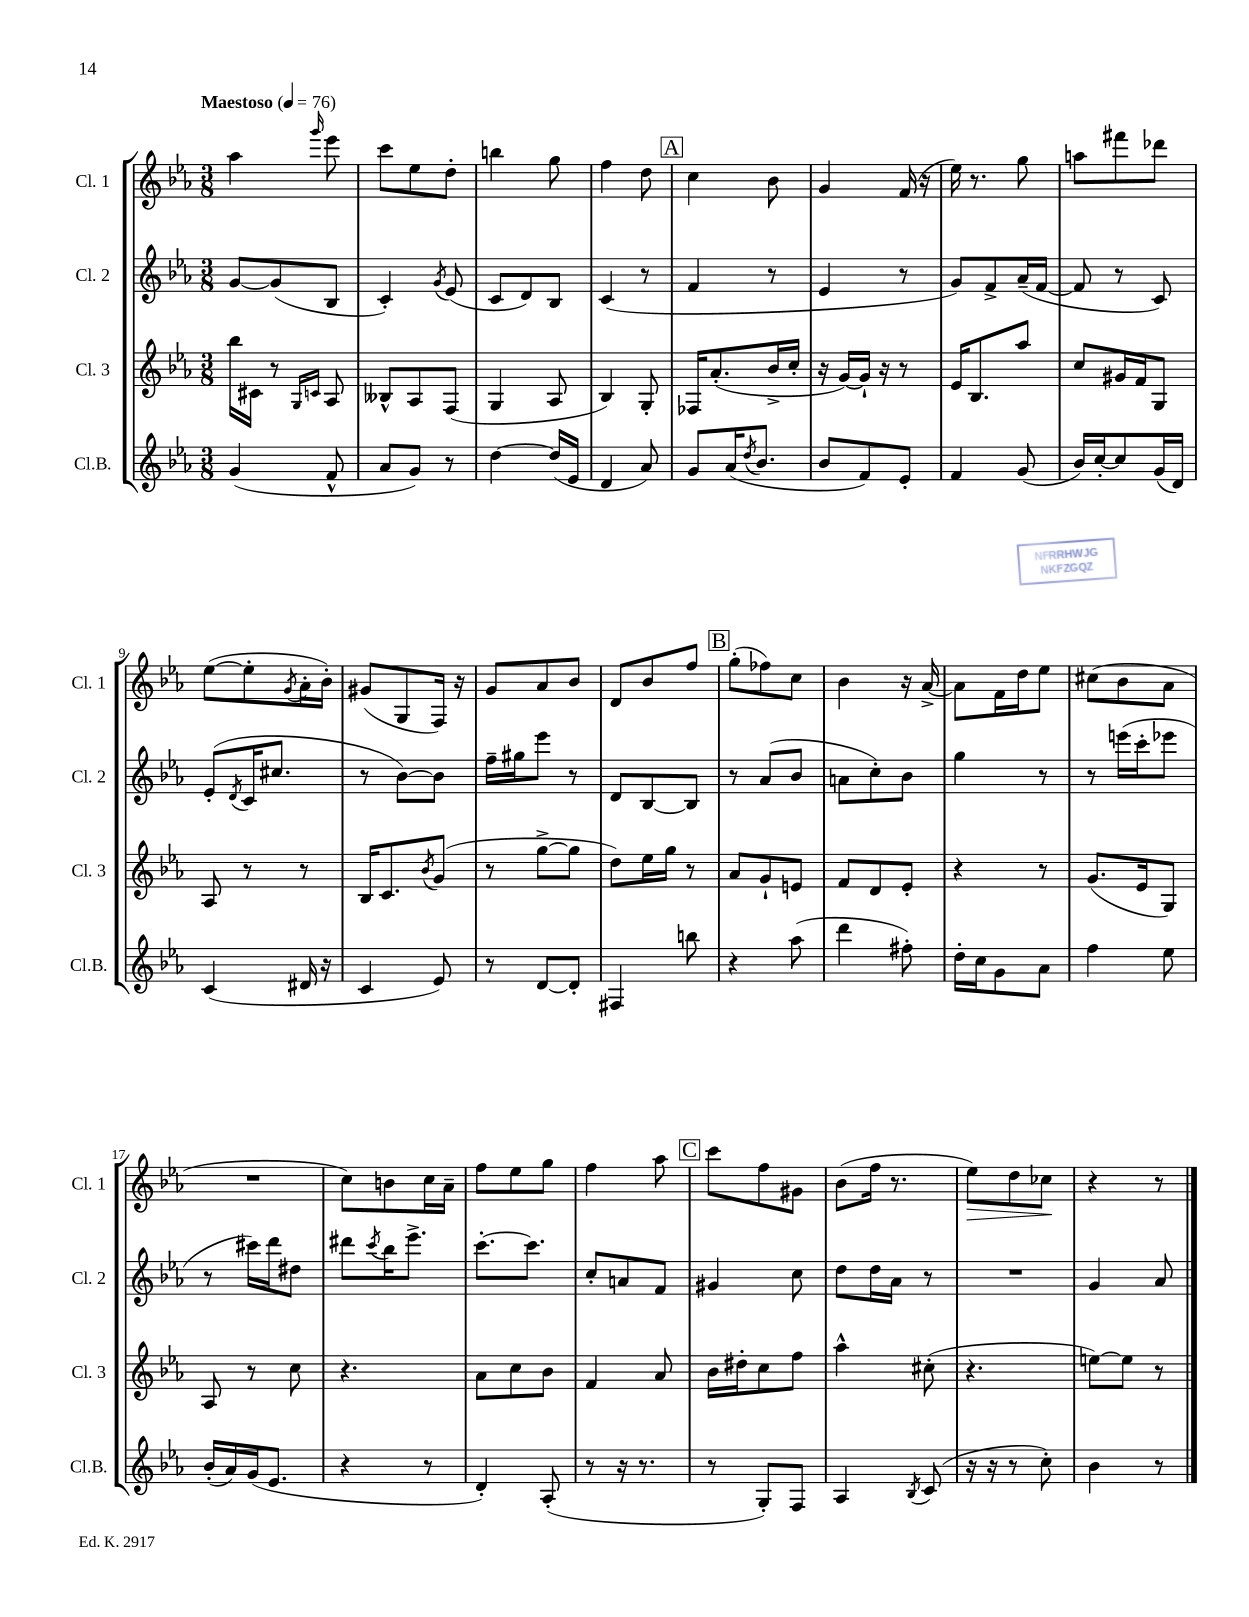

**kern	**kern	**kern	**kern
*staff4	*staff3	*staff2	*staff1
*clefG2	*clefG2	*clefG2	*clefG2
*k[b-e-a-]	*k[b-e-a-]	*k[b-e-a-]	*k[b-e-a-]
*M3/8	*M3/8	*M3/8	*M3/8
*MM76	*MM76	*MM76	*MM76
(4g	16bb-	[8g	4aa-
.	16c#	.	.
.	8r	(8g]	.
.	16qqG	.	.
.	16qqc	.	16qqggg
8f^^	8A-	8B-	8eee-
=	=	=	=
8a-	8B--^^	4c')	8ccc
8g)	8A-	.	8ee-
.	.	8qg	.
8r	(8F	(8e-	8dd'
=	=	=	=
[4dd	4G	8c	4bb
.	.	8d)	.
(16dd]	8A-	8B-	8gg
16e-	.	.	.
=	=	=	=
4d	4B-)	(4c	4ff
8a-)	8G'	8r	8dd
=	=	=	=
8g	16F-	4f	4cc
.	(8.a-'	.	.
(16a-	.	.	.
8qdd	.	.	.
8.b-	.	.	.
.	16b-^	8r	8b-
.	16cc'	.	.
=	=	=	=
8b-	16r	4e-	4g
.	[16g)	.	.
8f)	16g`]	.	.
.	16r	.	.
8e-'	8r	8r	(16f
.	.	.	16r
=	=	=	=
4f	16e-	8g)	16ee-)
.	8.B-	.	8.r
.	.	8f^	.
(8g	8aa-	(16a-~	8gg
.	.	[16f	.
=	=	=	=
16b-)	8cc	8f]	8aa
[16cc'	.	.	.
8cc]	16g#	8r	8fff#
.	16f	.	.
(16g	8G	8c)	8ddd-
16d)	.	.	.
=	=	=	=
(4c	8A-	(8e-'	([8ee-
.	.	8qd	.
.	8r	16c	8ee-']
.	.	8.cc#	.
.	.	.	8qg
16d#	8r	.	16a-'
16r	.	.	16b-')
=	=	=	=
4c	16B-	8r	(8g#
.	8.c	.	.
.	.	[8b-)	8G
.	8qb-	.	.
8e-)	(8g	8b-]	16F)
.	.	.	16r
=	=	=	=
8r	8r	16ff~	8g
.	.	16gg#	.
[8d	[8gg^	8eee-	8a-
8d']	8gg]	8r	8b-
=	=	=	=
4F#	8dd)	8d	8d
.	16ee-	[8B-	8b-
.	16gg	.	.
8bb	8r	8B-]	8ff
=	=	=	=
4r	8a-	8r	(8gg'
.	8g`	(8a-	8ff-)
(8aa-	8e	8b-	8cc
=	=	=	=
4ddd	8f	8a	4b-
.	8d	8cc')	.
8ff#')	8e-'	8b-	16r
.	.	.	[16a-^
=	=	=	=
16dd'	4r	4gg	8a-]
16cc	.	.	.
8g	.	.	16f
.	.	.	16dd
8a-	8r	8r	8ee-
=	=	=	=
4ff	(8.g	8r	(8cc#
.	.	(16eee	8b-
.	16e-	16ccc'	.
8ee-	8G)	8eee-	8a-
=	=	=	=
(16b-'	8A-	8r	4.r
16a-)	.	.	.
(16g	8r	16ccc#)	.
8.e-	.	16ddd	.
.	8cc	8dd#	.
=	=	=	=
4r	4.r	8ddd#	8cc)
.	.	8qccc	.
.	.	16bb-	8b
.	.	8.eee-^	.
8r	.	.	16cc
.	.	.	16a-~
=	=	=	=
4d')	8a-	[8.ccc'	8ff
.	8cc	.	8ee-
.	.	8.ccc]	.
(8A-'	8b-	.	8gg
=	=	=	=
8r	4f	8cc'	4ff
16r	.	8a	.
8.r	.	.	.
.	8a-	8f	8aa-
=	=	=	=
8r	16b-	4g#	8ccc
.	16dd#'	.	.
8G')	8cc	.	8ff
8F	8ff	8cc	8g#
=	=	=	=
4A-	4aa-^^	8dd	(8b-
.	.	16dd	16ff
.	.	16a-	8.r
8qB-	.	.	.
(8c	(8cc#'	8r	.
=	=	=	=
16r	4.r	4.r	8ee-)
16r	.	.	.
8r	.	.	8dd
8cc')	.	.	8cc-
=	=	=	=
4b-	[8ee)	4g	4r
.	8ee]	.	.
8r	8r	8a-	8r
==	==	==	==
*-	*-	*-	*-
